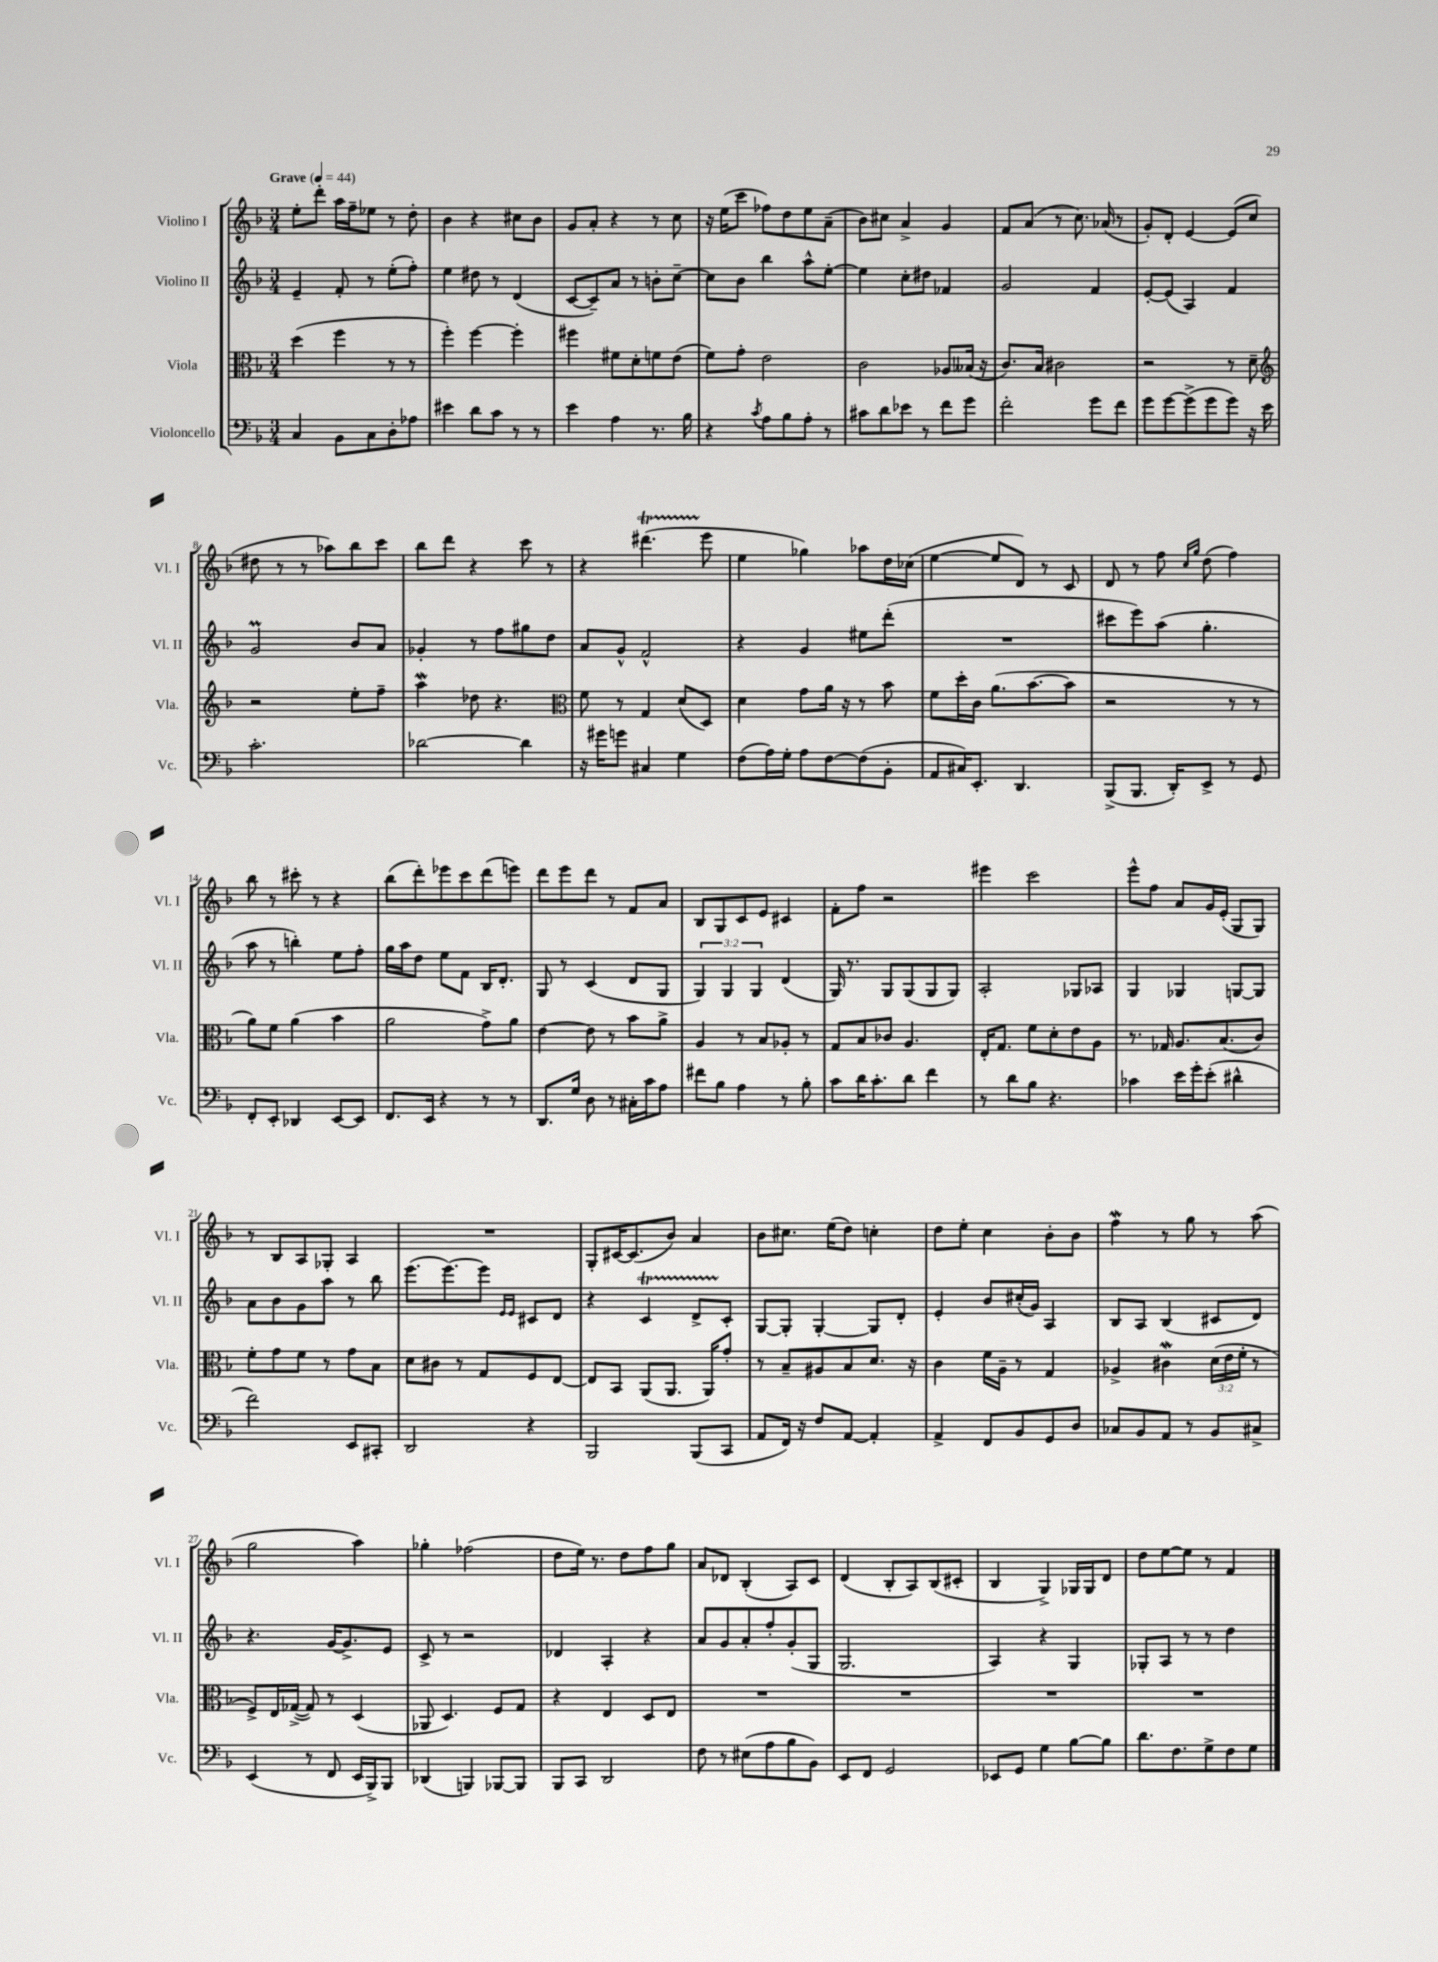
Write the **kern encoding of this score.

**kern	**kern	**kern	**kern
*part4	*part3	*part2	*part1
*staff4	*staff3	*staff2	*staff1
*I"Violoncello	*I"Viola	*I"Violino II	*I"Violino I
*I'Vc.	*I'Vla.	*I'Vl. II	*I'Vl. I
*clefF4	*clefC3	*clefG2	*clefG2
*k[b-]	*k[b-]	*k[b-]	*k[b-]
*M3/4	*M3/4	*M3/4	*M3/4
*MM44	*MM44	*MM44	*MM44
=1	=1	=1	=1
!	!	!	!LO:TX:a:B:t=Grave
4C/	(4dd\	4e~/	8ee'\L
.	.	.	8ddd'\J
8BB-\L	4ff\	8f'/	16aa\LL
.	.	.	16ff~\J
8C\	.	8r	8ee-X\J
8D'\	8r	(8ee'\L	8r
8A-X\J	8r	8ff'\J)	8dd'\
=2	=2	=2	=2
4e#X\	4ff'\)	4ee\	4b-\
8d\L	[4ff\	8dd#X\	4r
8c\J	.	8r	.
8r	4ff'\]	(4d/	8cc#X\L
8r	.	.	8b-\J
=3	=3	=3	=3
4e\	4ff#X\	[8c/L	8g/L
.	.	8c~/])	8a'/J
4A\	8f#X\L	8a/J	4r
.	8d'\	8r	.
8.r	8fn\	8bn'\L	8r
.	(8e\J	[8cc~\J	8cc\
16B-\	.	.	.
=4	=4	=4	=4
4r	8f\L)	8cc\L]	16r
.	.	.	(16ee\KL
.	8g'\J	8b-\J	8ccc\J
8qc/	.	.	.
8A\L	2e\	4bb-\	8ff-X\L)
8B-\	.	.	8dd\
8A'\J	.	8aa^^\L	8ee\
8r	.	[8ee'\J	(8a~\J
=5	=5	=5	=5
8c#X\L	2c\	4ee\]	8b-\L)
8d\	.	.	8cc#X\J
8e-X\J	.	8cc'\L	4a^/
8r	.	8dd#X\J	.
8f\L	8A-X/L	4f-X/	4g/
8g\J	(16B--X/Jk	.	.
.	16r	.	.
=6	=6	=6	=6
2f'\	8.c/L)	2g/	8f/L
.	.	.	(8a/J
.	16B-/Jk	.	.
.	2c#X\	.	8r
.	.	.	8.cc\)
8g\L	.	4f/	.
.	.	.	(16a-X/
8f\J	.	.	8r
=7	=7	=7	=7
8g\L	2r	[8e'/L	8g'/L)
[8g\	.	(8e/J]	8d'/J
(8g^\]	.	4A/)	[4e/
8g\	.	.	.
8g\J)	8r	4f/	(8e/L]
16r	8d~\	.	8cc/J
16e\	.	.	.
!!LO:LB:g=z
=8	=8	=8	=8
*	*clefG2	*	*
2.c'\	2r	2gM/	8dd#X\
.	.	.	8r
.	.	.	8r
.	.	.	8aa-X\L)
.	8ee'\L	8b-/L	8bb-\
.	8ff~\J	8a/J	8ccc\J
=9	=9	=9	=9
[2d-X\	4aaW\	4g-X'/	8bb-\L
.	.	.	8ddd\J
.	8dd-X\	8r	4r
.	4.r	8ff\L	.
4d-\]	.	8gg#X\	8ccc\
.	.	8dd\J	8r
=10	=10	=10	=10
*	*clefC3	*	*
16r	8f\	8a/L	4r
16g#X\KL	.	.	.
8gn\J	8r	8g^^/J	.
4C#X/	4G/	2f^^/	(4.ddd#Xt\
4G\	(8d/L	.	.
.	8D/J)	.	8eee\
=11	=11	=11	=11
(8F\L	4d\	4r	4ee\
16A\L)	.	.	.
16G'\JJ	.	.	.
8A\L	8g\L	4g/	4gg-X\)
[8F\	16a\Jk	.	.
.	16r	.	.
(8F\]	8r	8ee#X\L	8aa-X\L
8BB-'\J	8b-\	(8ddd'\J	16dd\L
.	.	.	(16cc-X\JJ
=12	=12	=12	=12
8AA/L	8f\L	2.r	[4ee\
16C#X/K)	16dd'\L	.	.
8.EE'/J	16c\JJ	.	.
.	(8.a\L	.	8ee/L]
4.DD/	.	.	8d/J)
.	[8.b-\	.	.
.	.	.	8r
.	8b-\J]	.	8c/
=13	=13	=13	=13
(8BBB-^/L	2r	8ccc#X\L	8d/
8.BBB-/J	.	8eee\)	8r
.	.	(8aa\J	8ff\
16DD'/KL)	.	.	.
.	.	.	16qqcc/LL
.	.	.	16qqgg/JJ
8EE^/J	.	4.gg'\	(8dd\
8r	8r	.	4ff\)
8GG/	8r	.	.
!!LO:LB:g=z
=14	=14	=14	=14
8FF'/L	8a\L)	8aa\	8bb-\
8EE'/J	8f\J	8r	8r
4DD-X/	(4a\	4bbn'\)	8ccc#X'\
.	.	.	8r
[8EE/L	4b-\	8ee\L	4r
8EE/J]	.	8ff'\J	.
=15	=15	=15	=15
8.FF/L	2a\	16gg\LL	(8bb-\L
.	.	16aa\J	.
.	.	8dd\J	8ddd'\)
16EE/Jk	.	.	.
4r	.	8ee\L	8eee-X\
.	.	8f\J	8ccc\
8r	8g^\L)	16B-/KL	(8ddd\
.	.	8.d'/J	.
8r	8a\J	.	8eeen\J)
=16	=16	=16	=16
8.DD/L	[4e\	8G/	8ddd\L
.	.	8r	8eee\
16G/Jk	.	.	.
8D\	8e\]	(4c/	8ddd\J
8r	8r	.	8r
16C#X'\LL	8b-\L	8d/L	8f/L
16c\J	.	.	.
8A\J	8a^\J	8G/J	8a/J
=17	=17	=17	=17
8f#X\L	4A/	6G/)	8B-/L
8B-\J	.	.	8G/
.	.	6G/	.
4A\	8r	.	8c/
.	.	6G/	.
.	8B-/L	.	8e/J
8r	8A-X'/J	(4d/	4c#X/
8B-'\	8r	.	.
=18	=18	=18	=18
8c\L	8G/L	16G/)	8f'\L
.	.	8.r	.
16d\K	8B-/	.	8ff\J
8.c'\	.	.	.
.	8c-X/J	8G/L	2r
8d\J	4.A/	(8G/	.
4f\	.	8G/	.
.	.	8G/J)	.
=19	=19	=19	=19
8r	16E'/KL	2A'/	4eee#X\
.	8.G/J	.	.
8d\L	.	.	.
8B-\J	8f\L	.	2ccc\
4.r	8d'\	.	.
.	8e\	8G-X/L	.
.	8A\J	8A-X/J	.
=20	=20	=20	=20
4c-X\	8.r	4G/	8eee^^\L
.	.	.	8ff\J
.	16G-X/	.	.
16e\LL	8.A/L	4G-X/	8a/L
16g'\J	.	.	.
(8e'\J	.	.	16g/L
.	(8.B-/	.	(16e'/JJ
4d#X^^\	.	[8Gn/L	8G/L
.	8c/J)	8G/J]	8G/J)
!!LO:LB:g=z
=21	=21	=21	=21
2f\)	8f'\L	8a\L	8r
.	8g\	8b-\	8B-/L
.	8f\J	8g\	8A/
.	8r	8aa\J	8G-X'/J
8EE/L	8g\L	8r	4A/
8CC#X'/J	8B-\J	8bb-\	.
=22	=22	=22	=22
2DD/	8d\L	(8.eee\L	2.r
.	8c#X\J	.	.
.	.	[8.eee\)	.
.	8r	.	.
.	8G/L	8eee\J]	.
.	.	16qqe/LL	.
.	.	16qqe/JJ	.
4r	8F/	8c#X/L	.
.	[8E/J	8d/J	.
=23	=23	=23	=23
2BBB-/	8E/L]	4r	8G'/L
.	8BB-/J	.	[16c#X/K
.	.	.	(8.c#/]
.	(8AA/L	4cT/	.
.	8.AA/J	.	8b-/J)
(8BBB-/L	.	8dTTT^/L	4a/
.	16AA/KL)	.	.
8CC/J	8g'/J	8c'/J	.
=24	=24	=24	=24
8AA/L	8r	[8G/L	8b-\L
16FF/Jk)	8B-~/L	8G'/J]	8.cc#X\J
16r	.	.	.
8F/L	8A#X/	[4G'/	.
.	.	.	(16ee\KL
[8AA/J	8B-/	.	8dd\J)
4AA'/]	8.d/J	8G/L]	4ccn'\
.	.	8d'/J	.
.	16r	.	.
=25	=25	=25	=25
4AA^/	4c\	4e'/	8dd\L
.	.	.	8ee'\J
8FF/L	16f\LL	8b-/L	4cc\
.	16A~\JJ	.	.
8BB-/	8r	(16cc#X'/L	.
.	.	16g/JJ)	.
8GG/	4G/	4A/	8b-'\L
8D/J	.	.	8b-\J
=26	=26	=26	=26
8C-X/L	4A-X^/	8B-/L	4ffw\
8BB-/	.	8A/J	.
8AA/J	4c#XW\	(4B-/	8r
8r	.	.	8gg\
8BB-/L	(24d\LL	8c#X/L	8r
.	24e\	.	.
.	24f'\JJ	.	.
8C#X^/J	8r	8d/J)	(8aa\
!!LO:LB:g=z
=27	=27	=27	=27
(4EE/	8F^/L)	4.r	2gg\
.	16E/L	.	.
.	([16G-X^/JJ	.	.
8r	8G-/])	.	.
8FF/	8r	[16g/KL	.
.	.	8.g^/]	.
16EE/LL	(4D/	.	4aa\)
16BBB-^/J)	.	.	.
8BBB-/J	.	8e/J	.
=28	=28	=28	=28
(4DD-X/	8AA-X/	8c^/	4gg-X'\
.	4.D/)	8r	.
4BBBn/)	.	2r	(2ff-X\
[8BBB-X/L	8F/L	.	.
8BBB-/J]	8G/J	.	.
=29	=29	=29	=29
8BBB-/L	4r	4d-X/	8dd\L
8CC/J	.	.	16ee\Jk)
.	.	.	8.r
2DD/	4E/	4A'/	.
.	.	.	8dd\L
.	8D/L	4r	8ff\
.	8E/J	.	8gg\J
=30	=30	=30	=30
8F\	2.r	8a/L	8a/L
8r	.	8g/	8d-X/J
(8E#X\L	.	8a'/	(4B-'/
8A\	.	8ff'/	.
8B-\	.	(8g'/	8A/L)
8BB-\J)	.	8G/J	8c/J
=31	=31	=31	=31
8EE/L	2.r	2.G/	(4d/
8FF/J	.	.	.
2GG/	.	.	8B-'/L
.	.	.	8A/)
.	.	.	(8B-/
.	.	.	8c#X'/J
=32	=32	=32	=32
8EE-X/L	2.r	4A/)	4B-/
8GG/J	.	.	.
4G\	.	4r	4G^/)
[8B-\L	.	4G/	16G-X/LL
.	.	.	16G-/J
8B-\J]	.	.	8d/J
=33	=33	=33	=33
8.d\L	2.r	8G-X'/L	8dd\L
.	.	8A/J	[8ee\
8.F\	.	.	.
.	.	8r	8ee\J]
8G^\	.	8r	8r
8F\	.	4dd\	4f/
8G\J	.	.	.
==	==	==	==
*-	*-	*-	*-
